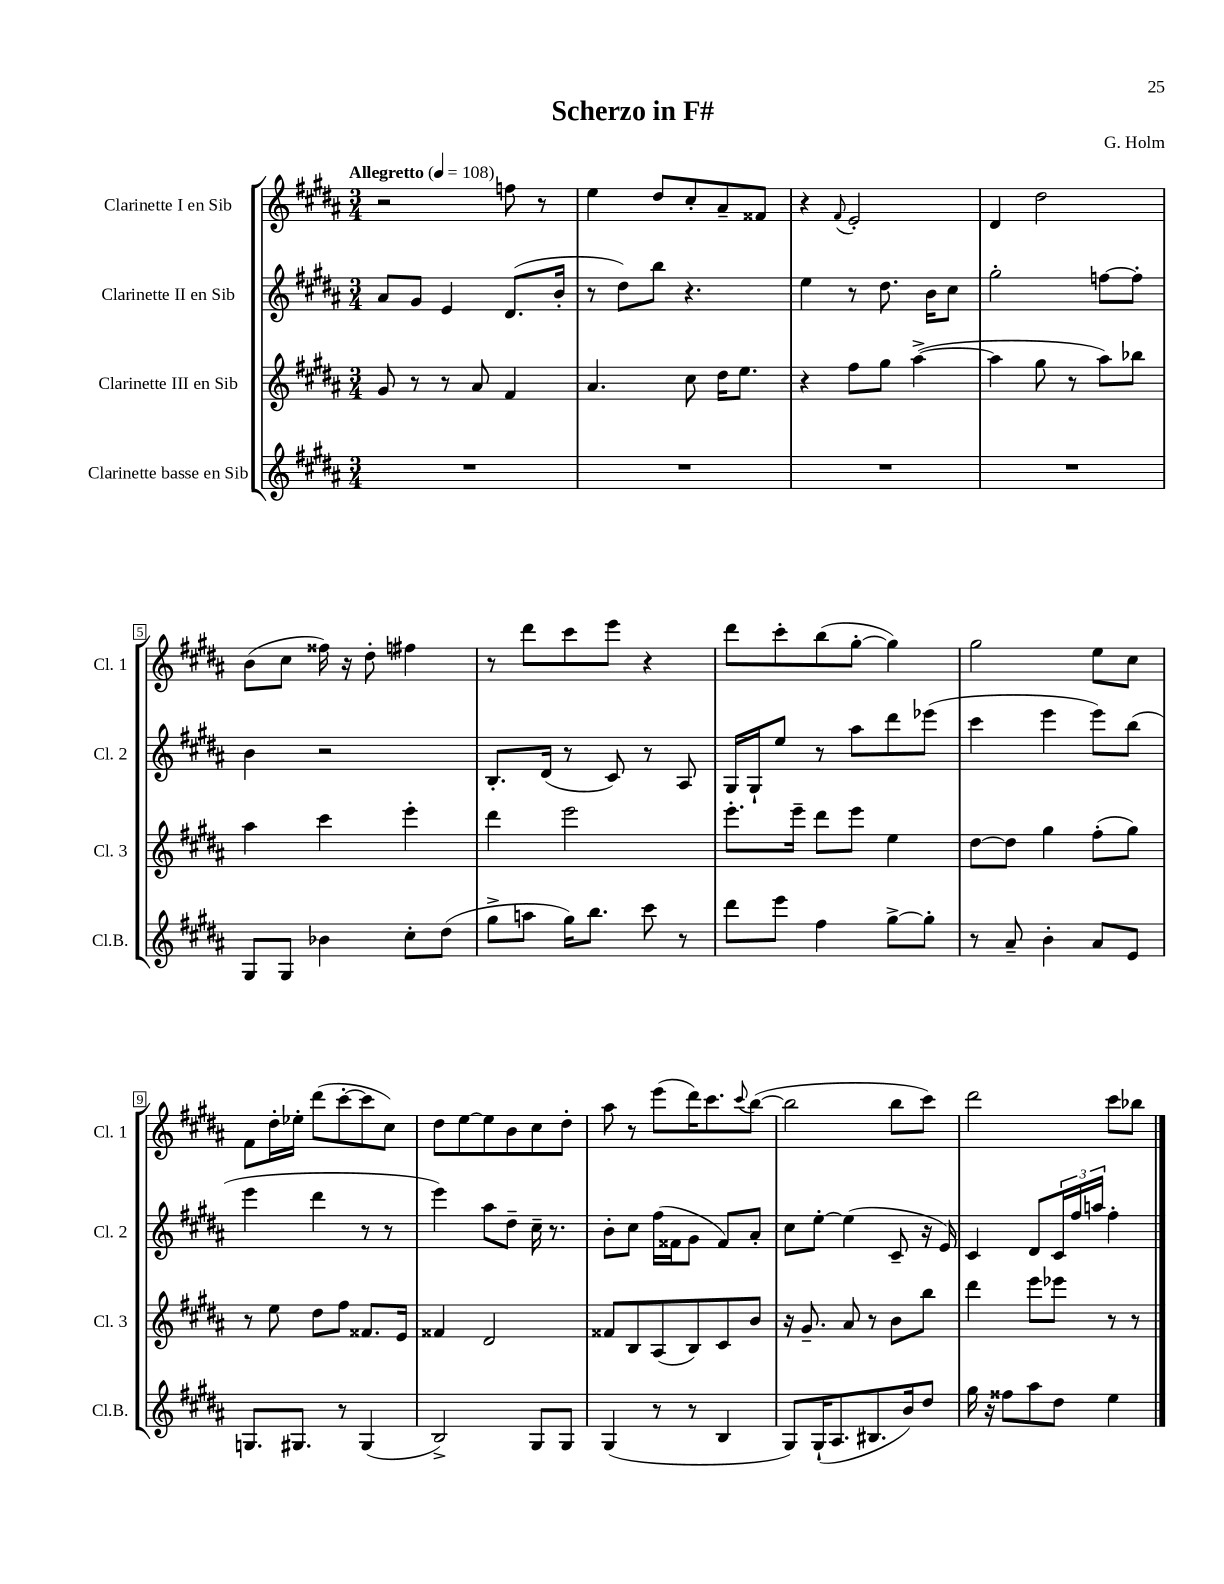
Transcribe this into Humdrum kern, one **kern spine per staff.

**kern	**kern	**kern	**kern
*staff4	*staff3	*staff2	*staff1
*clefG2	*clefG2	*clefG2	*clefG2
*k[f#c#g#d#a#]	*k[f#c#g#d#a#]	*k[f#c#g#d#a#]	*k[f#c#g#d#a#]
*M3/4	*M3/4	*M3/4	*M3/4
*MM108	*MM108	*MM108	*MM108
2.r	8g#	8a#	2r
.	8r	8g#	.
.	8r	4e	.
.	8a#	.	.
.	4f#	(8.d#	8ff
.	.	.	8r
.	.	16b'	.
=	=	=	=
2.r	4.a#	8r	4ee
.	.	8dd#)	.
.	.	8bb	8dd#
.	8cc#	4.r	8cc#'
.	16dd#	.	8a#~
.	8.ee	.	.
.	.	.	8f##
=	=	=	=
2.r	4r	4ee	4r
.	.	.	8qqf#
.	8ff#	8r	2e'
.	8gg#	8.dd#	.
.	([4aa#^	.	.
.	.	16b	.
.	.	8cc#	.
=	=	=	=
2.r	4aa#]	2gg#'	4d#
.	8gg#	.	2dd#
.	8r	.	.
.	8aa#)	[8ff	.
.	8bb-	8ff']	.
=	=	=	=
8G#	4aa#	4b	(8b
8G#	.	.	8cc#
4b-	4ccc#	2r	16ff##)
.	.	.	16r
.	.	.	8dd#'
8cc#'	4eee'	.	4ff#
(8dd#	.	.	.
=	=	=	=
8gg#^	4ddd#	8.B'	8r
8aa	.	.	8ddd#
.	.	(16d#	.
16gg#)	2eee	8r	8ccc#
8.bb	.	.	.
.	.	8c#)	8eee
8ccc#	.	8r	4r
8r	.	8A#	.
=	=	=	=
8ddd#	8.eee'	16G#	8ddd#
.	.	16G#`	.
8eee	.	8ee	8ccc#'
.	16eee~	.	.
4ff#	8ddd#	8r	(8bb
.	8eee	8aa#	[8gg#'
[8gg#^	4ee	8ddd#	4gg#])
8gg#']	.	(8eee-	.
=	=	=	=
8r	[8dd#	4ccc#	2gg#
8a#~	8dd#]	.	.
4b'	4gg#	4eee	.
8a#	(8ff#'	8eee)	8ee
8e	8gg#)	(8bb	8cc#
=	=	=	=
8.G	8r	4eee	8f#
.	8ee	.	16dd#'
8.G#	.	.	16ee-'
.	8dd#	4ddd#	(8ddd#
8r	8ff#	.	[8ccc#'
(4G#	8.f##	8r	8ccc#]
.	.	8r	8cc#)
.	16e	.	.
=	=	=	=
2B^)	4f##	4eee)	8dd#
.	.	.	[8ee
.	2d#	8aa#	8ee]
.	.	8dd#~	8b
8G#	.	16cc#~	8cc#
.	.	8.r	.
8G#	.	.	8dd#'
=	=	=	=
(4G#	8f##	8b'	8aa#
.	8B	8cc#	8r
8r	(8A#	(16ff#	(8eee
.	.	16f##	.
8r	8B)	8g#	16ddd#)
.	.	.	8.ccc#
4B	8c#	8f##)	.
.	.	.	8qqccc#
.	8b	8a#'	([8bb
=	=	=	=
8G#)	16r	8cc#	2bb]
.	8.g#~	.	.
(16G#`	.	[8ee'	.
8.A#	.	.	.
.	8a#	(4ee]	.
8.B#	8r	.	.
.	8b	8c#~	8bb
16b)	.	.	.
8dd#	8bb	16r	8ccc#)
.	.	16e)	.
=	=	=	=
16gg#	4ddd#	4c#	2ddd#
16r	.	.	.
8ff##	.	.	.
8aa#	8eee	8d#	.
8dd#	8eee-	24c#	.
.	.	24ff#	.
.	.	24aa	.
4ee	8r	4ff#'	8ccc#
.	8r	.	8bb-
==	==	==	==
*-	*-	*-	*-
